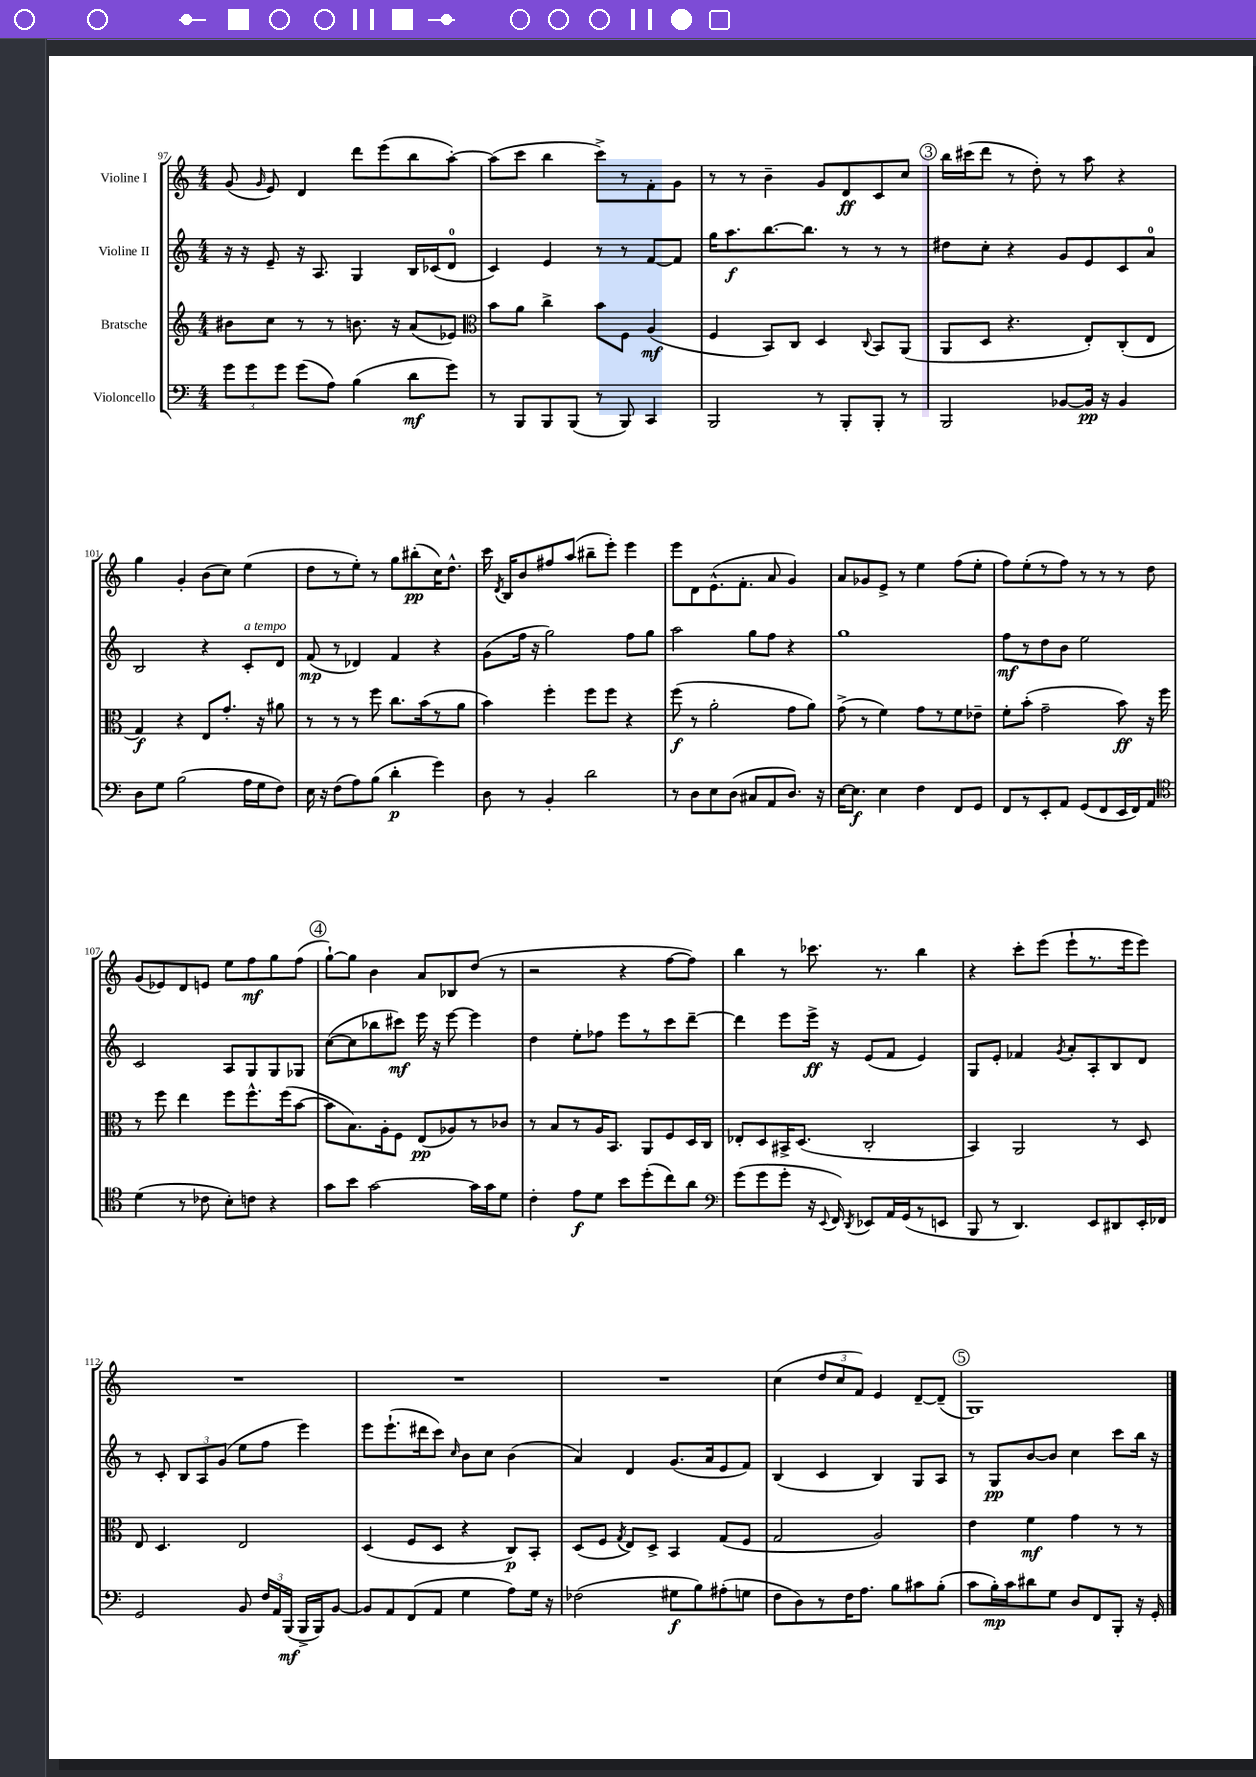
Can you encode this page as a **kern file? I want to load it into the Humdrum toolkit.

**kern	**dynam	**kern	**dynam	**kern	**dynam	**kern	**dynam
*part4	*part4	*part3	*part3	*part2	*part2	*part1	*part1
*staff4	*staff4	*staff3	*staff3	*staff2	*staff2	*staff1	*staff1
*I"Violoncello	*	*I"Bratsche	*	*I"Violine II	*	*I"Violine I	*
*clefF4	*	*clefG2	*	*clefG2	*	*clefG2	*
*k[]	*	*k[]	*	*k[]	*	*k[]	*
*M4/4	*	*M4/4	*	*M4/4	*	*M4/4	*
=97	=97	=97	=97	=97	=97	=97	=97
12g\L	.	8b#X\L	.	16r	.	(8g/	.
.	.	.	.	16r	.	.	.
12g\	.	.	.	.	.	.	.
.	.	.	.	.	.	16qqg/	.
.	.	8cc\J	.	8e~/	.	8e/)	.
12g\J	.	.	.	.	.	.	.
(8g\L	.	8r	.	16r	.	4d/	.
.	.	.	.	8.A/	.	.	.
8A\J)	.	8r	.	.	.	.	.
(4B\	.	8.bn\	.	4G/	.	8ddd\L	.
.	.	.	.	.	.	(8eee\	.
.	.	16r	.	.	.	.	.
8d\L	mf	(8a/L	.	16B/LL	.	8bb\	.
.	.	.	.	(16c-X/J	.	.	.
8g\J)	.	8e-X/J)	.	8d/J	.	[8aa'\J)	.
=98	=98	=98	=98	=98	=98	=98	=98
*	*	*clefC3	*	*	*	*	*
8r	.	8b\L	.	4c/)	.	(8aa\L]	.
8BBB/L	.	8a\J	.	.	.	8ccc\J	.
8BBB/	.	4cc^\	.	4e/	.	4bb\	.
(8BBB/J	.	.	.	.	.	.	.
8r	.	8b\L	.	8r	.	8ccc^\L)	.
8BBB/)	.	8F\J	.	8r	.	8r	.
4CC/	.	(4A/	mf	[8f/L	.	8f'\	.
.	.	.	.	8f/J]	.	8g\J	.
=99	=99	=99	=99	=99	=99	=99	=99
2BBB/	.	4F/	.	16gg\KL	.	8r	.
.	.	.	.	8.aa\	f	.	.
.	.	.	.	.	.	8r	.
.	.	8BB/L)	.	[8.bb\	.	4b~\	.
.	.	8C/J	.	.	.	.	.
.	.	.	.	8.bb\J]	.	.	.
8r	.	4D/	.	.	.	8g/L	.
8BBB'/L	.	.	.	8r	.	8d/	ff
.	.	8qqC/	.	.	.	.	.
8BBB'/J	.	8BB/L	.	8r	.	8c/	.
8r	.	(8AA/J	.	8r	.	8cc/J	.
!!LO:REH:place=s1:t=3
=100	=100	=100	=100	=100	=100	=100	=100
2BBB/	.	8AA/L	.	8dd#X\L	.	16bb\LL	.
.	.	.	.	.	.	(16ccc#X\J	.
.	.	8D/J	.	8cc'\J	.	8ddd\J	.
.	.	4.r	.	4r	.	8r	.
.	.	.	.	.	.	8dd'\)	.
[8BB-X/L	.	.	.	8g/L	.	8r	.
16BB-/Jk]	pp	8E'/L)	.	8e/	.	8aa\	.
16r	.	.	.	.	.	.	.
4BB-/	.	(8C'/	.	8c/	.	4r	.
.	.	8E/J	.	8a/J	.	.	.
!!LO:LB:g=z
=101	=101	=101	=101	=101	=101	=101	=101
8D\L	.	4G/)	f	2B/	.	4gg\	.
8G\J	.	.	.	.	.	.	.
(2B\	.	4r	.	.	.	4g'/	.
.	.	8E/L	.	4r	.	(8b\L	.
.	.	8.g'/J	.	.	.	8cc\J)	.
!	!	!	!	!LO:TX:a:i:t=a tempo	!	!	!
16A\LL	.	.	.	8c'/L	.	(4ee\	.
16G\J	.	16r	.	.	.	.	.
8F\J)	.	8a#X\	.	8d/J	.	.	.
=102	=102	=102	=102	=102	=102	=102	=102
16E\	.	8r	.	(8f/	mp	8dd\L	.
16r	.	.	.	.	.	.	.
(8F\L	.	8r	.	8r	.	8r	.
8A\)	.	8r	.	4d-X/)	.	8ee'\J)	.
(8B\J	.	8ff\	.	.	.	8r	.
4d'\	p	8.cc\L	.	4f/	.	8gg\L	.
.	.	.	.	.	.	(8bb#X'\	pp
.	.	(16b\k	.	.	.	.	.
4g\)	.	8r	.	4r	.	16cc\K)	.
.	.	.	.	.	.	8.dd^^\J	.
.	.	8a\J	.	.	.	.	.
=103	=103	=103	=103	=103	=103	=103	=103
8D\	.	4b\)	.	(8g\L	.	16ccc\	.
.	.	.	.	.	.	8qd/	.
.	.	.	.	.	.	16B/KL	.
8r	.	.	.	16ff\Jk	.	8b/	.
.	.	.	.	16r	.	.	.
4BB'/	.	4ff'\	.	2gg\)	.	8ff#X/	.
.	.	.	.	.	.	(8aa/J	.
2d\	.	8ff\L	.	.	.	8bb#X~\L	.
.	.	8ff\J	.	.	.	8eee'\J)	.
.	.	4r	.	8ff\L	.	4eee\	.
.	.	.	.	8gg\J	.	.	.
=104	=104	=104	=104	=104	=104	=104	=104
8r	.	(8ff\	f	2aa\	.	8eee\L	.
8D\L	.	8r	.	.	.	8d\	.
8E\	.	2a'\	.	.	.	(8.e^^\	.
(8D\J	.	.	.	.	.	.	.
.	.	.	.	.	.	8.f'\J	.
8C#X/L	.	.	.	8gg\L	.	.	.
8AA/	.	.	.	8ff\J	.	8a/	.
8.D/J)	.	8g\L	.	4r	.	4g/)	.
.	.	8a\J)	.	.	.	.	.
16r	.	.	.	.	.	.	.
=105	=105	=105	=105	=105	=105	=105	=105
[16E\KL	.	(8g^\	.	1gg	.	8a/L	.
8.E\J]	f	.	.	.	.	.	.
.	.	8r	.	.	.	8g-X/	.
4E\	.	4f\)	.	.	.	8e^/J	.
.	.	.	.	.	.	8r	.
4F\	.	8g\L	.	.	.	4ee\	.
.	.	8r	.	.	.	.	.
8FF/L	.	8f\	.	.	.	(8ff\L	.
8GG/J	.	8e-X~\J	.	.	.	8ee'\J	.
=106	=106	=106	=106	=106	=106	=106	=106
8FF/L	.	8f'\L	.	8ff\L	mf	8ff\L)	.
8r	.	(8b'\J	.	8r	.	(8ee'\	.
8EE'/	.	2g~\	.	8dd\	.	8r	.
8AA/J	.	.	.	8b\J	.	8ff\J)	.
(8GG/L	.	.	.	2ee\	.	8r	.
8FF/	.	.	.	.	.	8r	.
16EE/L	.	8b\)	ff	.	.	8r	.
16FF/J)	.	.	.	.	.	.	.
8AA/J	.	16r	.	.	.	8dd\	.
.	.	16ff\	.	.	.	.	.
!!LO:LB:g=z
=107	=107	=107	=107	=107	=107	=107	=107
*clefC4	*	*	*	*	*	*	*
(4d\	.	8r	.	2c/	.	(8g/L	.
.	.	8ff\	.	.	.	8e-X/)	.
8r	.	4ee\	.	.	.	8d/	.
8c-X\	.	.	.	.	.	8en/J	.
8B'\L)	.	8ff\L	.	8A/L	.	8ee\L	.
8cn\J	.	8.ff^^\	.	8G/	.	8ff\	mf
4r	.	.	.	8G/	.	8gg\	.
.	.	(16ff\k	.	.	.	.	.
.	.	[8b\J	.	8G-X/J	.	(8ff\J	.
!!LO:REH:place=s1:t=4
=108	=108	=108	=108	=108	=108	=108	=108
8g\L	.	8b\L]	.	([8cc\L	.	[8gg`\L)	.
8b\J	.	8.B\)	.	8cc\]	.	8gg\J]	.
[2g\	.	.	.	8bb-X\	.	4b\	.
.	.	16A'\k	.	.	.	.	.
.	.	8F\J	.	8ccc#X\J)	mf	.	.
.	.	(8E/L	pp	16eee\	.	8a/L	.
.	.	.	.	16r	.	.	.
.	.	8A-X/)	.	[8eee\	.	8B-X/	.
16g\LL]	.	8r	.	4eee\]	.	(8dd/J	.
16g\J	.	.	.	.	.	.	.
8d\J	.	8c-X/J	.	.	.	8r	.
=109	=109	=109	=109	=109	=109	=109	=109
4c'\	.	8r	.	4dd\	.	2r	.
.	.	8B/L	.	.	.	.	.
8e\L	f	8r	.	8ee'\L	.	.	.
8d\J	.	16A/K	.	8ff-X\J	.	.	.
.	.	8.BB/J	.	.	.	.	.
8b\L	.	.	.	8eee\L	.	4r	.
(8dd'\	.	8AA/L	.	8r	.	.	.
8cc\)	.	8F/	.	8ccc\	.	[8ff\L	.
8a\J	.	16D/L	.	[8ddd~\J	.	8ff\J])	.
.	.	16C/JJ	.	.	.	.	.
=110	=110	=110	=110	=110	=110	=110	=110
*clefF4	*	*	*	*	*	*	*
(8g\L	.	8E-X'/L	.	4ddd\]	.	4bb\	.
8g\	.	8D/	.	.	.	.	.
8g'\J	.	16BB#X^/K	.	8eee\L	.	8r	.
.	.	(8.D/J	.	.	.	.	.
16r	.	.	.	16eee^\Jk	ff	8.ccc-X\	.
8qqEE/	.	.	.	.	.	.	.
16FF/)	.	.	.	16r	.	.	.
8qDD/	.	.	.	.	.	.	.
8EE-X/L	.	2C'/	.	(8e/L	.	.	.
.	.	.	.	.	.	8.r	.
16AA/L	.	.	.	8f/J	.	.	.
(16GG/J	.	.	.	.	.	.	.
8r	.	.	.	4e/)	.	4bb\	.
8EEn/J	.	.	.	.	.	.	.
=111	=111	=111	=111	=111	=111	=111	=111
8BBB/	.	4BB/)	.	8G/L	.	4r	.
8r	.	.	.	8e'/J	.	.	.
4.DD/)	.	2AA/	.	4f-X/	.	8ccc'\L	.
.	.	.	.	.	.	(8eee\J	.
.	.	.	.	8qg/	.	.	.
.	.	.	.	8a'/L	.	8eee`\L	.
8EE/L	.	.	.	8A'/	.	8.r	.
8DD#X/	.	8r	.	8B/	.	.	.
.	.	.	.	.	.	16eee\k	.
16EE'/L	.	8D/	.	8d/J	.	8eee\J)	.
16FF-X/JJ	.	.	.	.	.	.	.
!!LO:LB:g=z
=112	=112	=112	=112	=112	=112	=112	=112
2GG/	.	8E/	.	8r	.	1r	.
.	.	4.D/	.	8c'/	.	.	.
.	.	.	.	12B/L	.	.	.
.	.	.	.	12A/	.	.	.
.	.	.	.	(12g/J	.	.	.
8BB/	.	2E/	.	8ee\L	.	.	.
24F/LL	.	.	.	8ff\J	.	.	.
24AA/	.	.	.	.	.	.	.
(24BBB/JJ	mf	.	.	.	.	.	.
16BBB^/LL	.	.	.	4eee\)	.	.	.
16BBB/J)	.	.	.	.	.	.	.
[8BB/J	.	.	.	.	.	.	.
=113	=113	=113	=113	=113	=113	=113	=113
8BB/L]	.	(4D/	.	8eee\L	.	1r	.
8AA/	.	.	.	(8.eee`\	.	.	.
(8FF/	.	8F/L	.	.	.	.	.
.	.	.	.	16ddd#X\k	.	.	.
8AA/J	.	8D/J	.	8ccc\J)	.	.	.
.	.	.	.	16qqcc/	.	.	.
4G\	.	4r	.	8b\L	.	.	.
.	.	.	.	8cc\J	.	.	.
8A\L)	.	8C/L)	p	(4b\	.	.	.
16G\Jk	.	8BB'/J	.	.	.	.	.
16r	.	.	.	.	.	.	.
=114	=114	=114	=114	=114	=114	=114	=114
(2F-X\	.	(8D/L	.	4a/)	.	1r	.
.	.	8F/J	.	.	.	.	.
.	.	8qG/	.	.	.	.	.
.	.	8E/L)	.	4d/	.	.	.
.	.	8D^/J	.	.	.	.	.
8G#X\L	f	4BB/	.	(8.g/L	.	.	.
8B\)	.	.	.	.	.	.	.
.	.	.	.	16a/k	.	.	.
(8A#X'\	.	(8G/L	.	8e/	.	.	.
8Gn\J	.	8F/J	.	8f/J)	.	.	.
=115	=115	=115	=115	=115	=115	=115	=115
8F\L	.	2G/	.	(4B/	.	(4cc\	.
8D\)	.	.	.	.	.	.	.
8r	.	.	.	4c/	.	12dd/L	.
.	.	.	.	.	.	12cc/	.
16F\K	.	.	.	.	.	.	.
.	.	.	.	.	.	12f/J)	.
8.A\J	.	.	.	.	.	.	.
.	.	2A/)	.	4B/)	.	4e/	.
8B\L	.	.	.	.	.	.	.
8c#X\	.	.	.	8G/L	.	[8d~/L	.
(8B'\J	.	.	.	8A/J	.	(8d~/J]	.
!!LO:REH:place=s1:t=5
=116	=116	=116	=116	=116	=116	=116	=116
8c\L	.	4e\	.	8r	.	1G)	.
16B'\L)	mp	.	.	8G/L	pp	.	.
16c\J	.	.	.	.	.	.	.
8d#X\	.	4f\	mf	[8b/	.	.	.
8G\J	.	.	.	8b/J]	.	.	.
8D/L	.	4g\	.	4cc\	.	.	.
8FF/	.	.	.	.	.	.	.
8BBB'/J	.	8r	.	8ccc\L	.	.	.
16r	.	8r	.	16bb\Jk	.	.	.
16GG'/	.	.	.	16r	.	.	.
==	==	==	==	==	==	==	==
*-	*-	*-	*-	*-	*-	*-	*-
